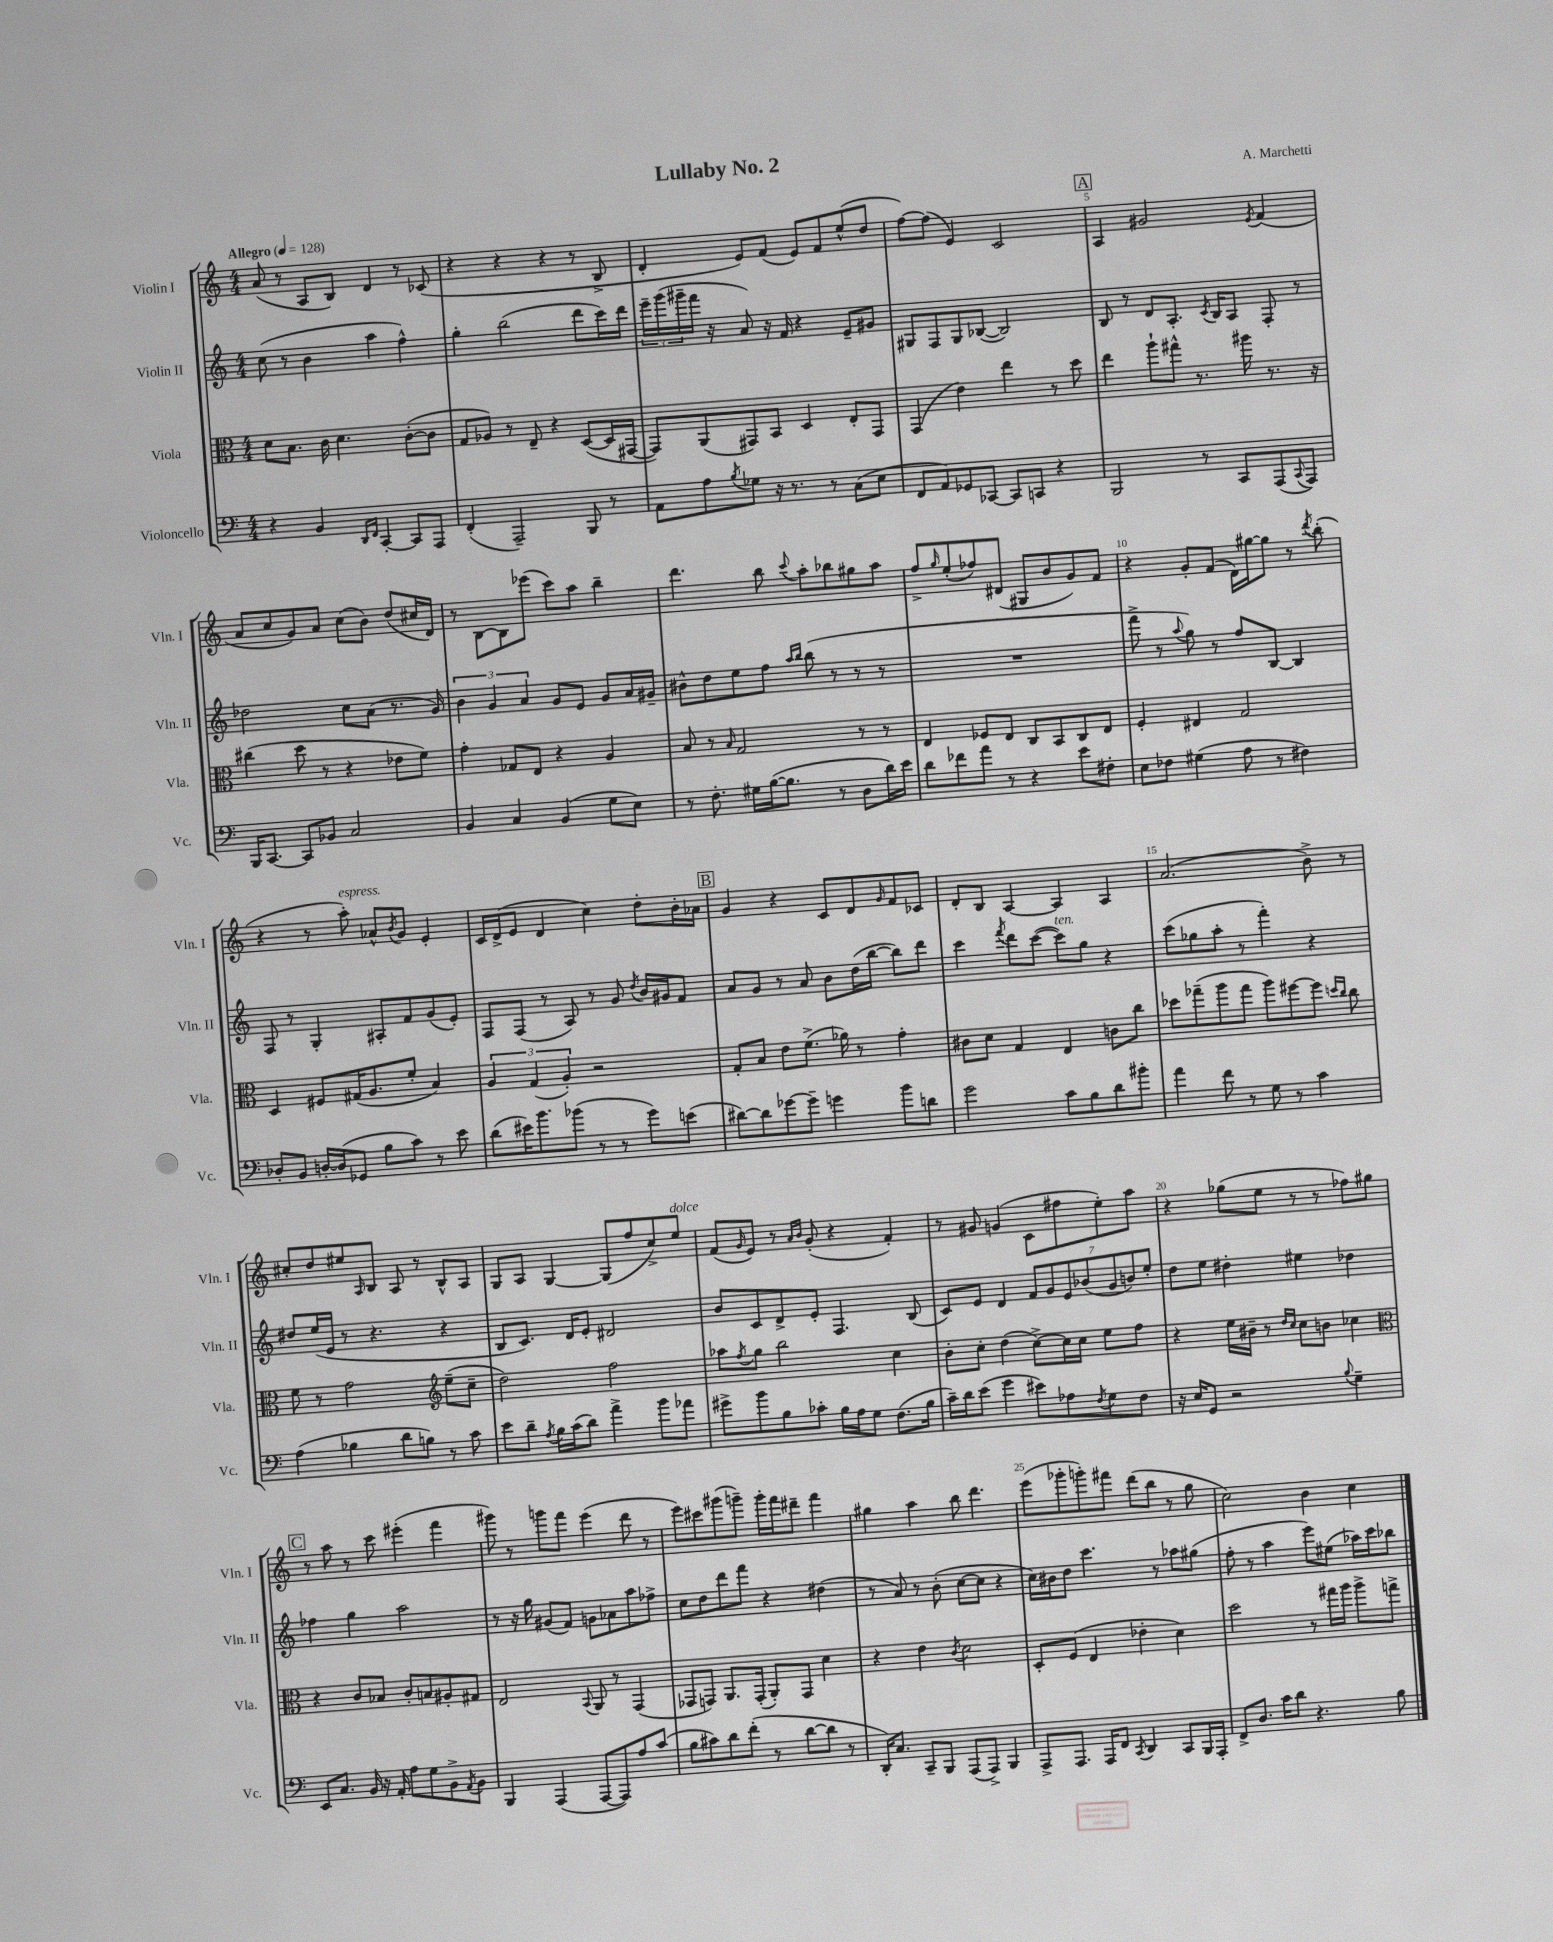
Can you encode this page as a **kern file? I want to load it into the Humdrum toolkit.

**kern	**kern	**kern	**kern
*part4	*part3	*part2	*part1
*staff4	*staff3	*staff2	*staff1
*I"Violoncello	*I"Viola	*I"Violin II	*I"Violin I
*I'Vc.	*I'Vla.	*I'Vln. II	*I'Vln. I
*clefF4	*clefC3	*clefG2	*clefG2
*k[]	*k[]	*k[]	*k[]
*M4/4	*M4/4	*M4/4	*M4/4
*MM128	*MM128	*MM128	*MM128
=1	=1	=1	=1
!	!	!	!LO:TX:a:B:t=Allegro
4r	8d\L	(8cc\	(8a/
.	8.B\J	8r	8r
4BB/	.	4b\	8A/L
.	16c\	.	.
.	4.d\	.	8B/J)
16qqDD/LL	.	.	.
16qqFF/JJ	.	.	.
[4CC'/	.	4aa\	4d/
8CC/L]	([8c'\L	4ff^^\)	8r
8AAA/J	8c\J]	.	(8c-X/
=2	=2	=2	=2
(4FF'/	8G/L	4gg'\	4r
.	8A-X/J)	.	.
2AAA~/)	8r	(2bb\	4r
.	8E~/	.	.
.	4r	.	4r
8BBB/	([8D/L	8ddd\L	8r
8r	16D/L]	16ccc\L)	8B^/
.	[16GG#X/JJ	16ddd\JJ	.
=3	=3	=3	=3
8AA\L	8GG#/L])	24eee~\LL	4d'/
.	.	(24ggg\	.
.	.	24ggg#X~\	.
8A\	(8AA/	16fff\JJ	.
.	.	16r	.
8qB/	.	.	.
8G-X\J	8GG#X/)	8a/)	8e/L)
16r	8BB/J	16r	(8f/J
8.r	.	16f/	.
.	4D/	4r	8e/L)
8r	.	.	8f/
(8C\L	8E'/L	8e~/L	(8ee^^/
8E\J	8GG#/J	8g#X/J	8dd/J
=4	=4	=4	=4
8FF/L	(4GG/	8G#X/L	[8ff\L)
8AA/)	.	8F/	(8ff\J]
8GG-X/	4e\)	8G#/	4e/)
[8CC-X/J	.	([8B-X/J	.
8CC-/L]	4ee\	2B-/])	2c/
8CCn/J	.	.	.
4r	8r	.	.
.	8dd\	.	.
!!LO:REH:place=s1:t=A
=5	=5	=5	=5
2BBB/	4ee\	8B/	4A/
.	.	8r	.
.	8aa`\L	8d/L	2g#X/
.	8gg#X^^\J	8.A'/J	.
8r	8.r	.	.
.	.	8qc/	.
.	.	16B/KL	.
8CC/L	.	8A/J	.
.	16aa#X\	.	.
.	.	.	8qe/
(8AAA/	8.r	8F'/	(4f/
8qqCC/	.	.	.
8AAA/J)	.	8r	.
.	16r	.	.
!!LO:LB:g=z
=6	=6	=6	=6
16BBB/KL	(4cc#X\	2dd-X\	8a/L
[8.CC/J	.	.	.
.	.	.	8cc/
8CC/L]	8dd\	.	8g/)
8BB-X/J	8r	.	8a/J
2C/	4r	8cc\L	(8cc\L
.	.	(8a\J	8b\J)
.	8e-X\L	8.r	(8dd/L
.	8f\J)	.	16cc#X/L
.	.	16g/)	16d/JJ)
=7	=7	=7	=7
4BB/	4g'\	6b\	8r
.	.	.	[8B\L
.	.	6g/	.
4C/	8G-X/L	.	8B\]
.	.	6a/	.
.	8E/J	.	(8eee-X\J
(4BB/	4r	8g/L	8ccc\L)
.	.	8e/J	8aa\J
8G\L	4A/	8g/L	4bb~\
8E\J)	.	16a/L	.
.	.	16g#X~/JJ	.
=8	=8	=8	=8
8r	8B/	8b#X^^\L	4.ddd\
8.F'\	8r	8dd\	.
.	16qqB/	.	.
.	2G/	8ee\	.
16G#X\LL	.	.	.
([16B\J	.	8ff\J	8bb\
8.B\J]	.	.	.
.	.	16qqaa/LL	.
.	.	16qqbb/JJ	8qqccc/
.	.	(8bb\	8aa'\L
8r	.	8r	8bb-X\
8D\L	8r	8r	8gg#X\
16d\L)	8r	8r	8aa\J
16e\JJ	.	.	.
=9	=9	=9	=9
8d\L	4E/	1r	8ff^/L
.	.	.	16qqgg/
8f-X\	.	.	(8ee'/
8a\J	8F-X/L	.	8ff-X/)
8r	8E/J	.	(8d#X/J
4r	8C/L	.	8G#X/L
.	8BB/	.	8b/
8e\L	8C/	.	8g/)
8F#X'\J	8E/J	.	8f/J
=10	=10	=10	=10
8E\L	4F'/	8fff^\	4r
8F-X\J	.	8r	.
.	.	8qqaa/	.
(4G#X\	4E#X/	8gg\)	8g'/L
.	.	8r	(8f/J
8A\	2G/	8ff/L	16d\LL)
.	.	.	[16gg#X\J
8r	.	[8B/J	8gg#\J]
4F#X\)	.	4B/]	8r
.	.	.	8qddd/
.	.	.	(8bb'\
!!LO:LB:g=z
=11	=11	=11	=11
8D-X'/L	4D/	8F/	4r
8BB/J	.	8r	.
[16Dn'/LL	8F#X/L	4G'/	8r
(16D/J]	.	.	.
!	!	!	!LO:TX:a:i:t=espress.
8GG-X/J	(16G#X/K	.	8aa'\)
.	8.A/	.	.
8B\L	.	8A#X'/L	8a-X^^/L
.	.	.	8qb/
8c\J)	8f'/J	8f/	8g/J
8r	4B/)	(8g/	4e'/
8e\	.	8e'/J)	.
=12	=12	=12	=12
(8d\L	6A/	8F/L	16c/LL
.	.	.	(16d^/J
16e#X\K)	.	(8F/J	8e/J
.	(6G/	.	.
8.b\	.	.	.
.	.	8r	4d/
.	6A'/)	.	.
(8b-X\J	.	8A/)	.
8r	2r	8r	4cc\)
8r	.	8g/	.
.	.	8qdd/	.
8g\L)	.	16b/LL	8dd'\L
.	.	16g#X/J	.
(8en\J	.	8f/J	16b'\L
.	.	.	16a-X\JJ
!!LO:REH:place=s1:t=B
=13	=13	=13	=13
[8d#X\L)	8G'/L	8a/L	4g/
8d#\]	8B/J	8g/J	.
[8g-X\	8e\L	8r	4r
8g-~\J]	(8.f^\J	8a/	.
4gn\	.	8b\L	8c/L
.	16a-X\)	.	.
.	8r	(16dd\L	8d/
.	.	[16bb\JJ	.
.	.	.	16qqg/
8b\L	4g'\	8bb\L])	8f/
8dn\J	.	8ddd\J	8c-X/J
=14	=14	=14	=14
2g\	8c#X\L	4ccc\	8d'/L
.	8d\J	.	8B/J
.	.	8qfff/	.
.	4G/	8ddd\L	[4A/
.	.	([8ccc\J	.
!	!	!LO:TX:a:i:t=ten.	!
8c\L	4E/	8ccc\L])	4A/]
8B\	.	8gg\J	.
8d\	8cn\L	4r	4A/
8b#X'\J	8cc\J	.	.
=15	=15	=15	=15
4a\	8dd-X\L	(8ccc\L	(2.a/
.	(8gg-X~\	8gg-X\	.
8f\	8aa\	8aa'\J	.
8r	8gg-\J	8r	.
8G\	8aa\L)	4fff'\)	.
8r	[8ff#X\	.	.
4c\	8ff#\J]	4r	8b^\)
.	16qqddn/LL	.	.
.	16qqcc/JJ	.	.
.	8cc\	.	8r
!!LO:LB:g=z
=16	=16	=16	=16
(4A\	8f\	8dd#X/L	8cc#X'/L
.	8r	(16ee/L	8dd/
.	.	16e/JJ	.
4B-X\	2g\	8r	8ee#X/
.	.	.	16qqA/
.	.	4.r	8B/J
8d\L	.	.	8A/
8Bn\J)	.	.	8r
*	*clefG2	*	*
8r	(8ee~\L	4r	8B^^/L
8c\	8cc~\J	.	8A/J
=17	=17	=17	=17
8e\L	2dd\)	8B/L	8G/L
8d~\J	.	8.c/J)	8A/J
8qA/	.	.	.
16B\LL	.	.	[4G/
(16c\J	.	16d/KL	.
8d\J)	.	8e'/J	.
4a^\	2ff\	2d#X/	(8G/L]
.	.	.	8ff/
8b\L	.	.	8cc^/)
!	!	!	!LO:TX:a:i:t=dolce
8a-X\J	.	.	8ee/J
=18	=18	=18	=18
8g#X^\L	8aa-X\L	8b/L	(8f/L
.	8qff/	.	16qqg/
8b\	8gg\J	8c/	8e/J)
8B\	2bb\	8d^/	8r
.	.	.	16qqa/LL
.	.	.	16qqb/JJ
8c-X'\J	.	8e'/J	(8g'/
16B\LL	.	4.F/	4r
16A\J	.	.	.
8G\J	.	.	.
(8.F\L	4cc\	.	4f'/)
.	.	(8B/	.
16B\Jk	.	.	.
=19	=19	=19	=19
16c~\LL)	8b'\L	8c/L)	8r
16d\J	.	.	.
(8e\J	8cc'\J	8e/J	8g#X/
4g\	(4dd\	4d/	(4gn/
8e#X\L)	[8cc^\L)	14f/L	8c\L
.	.	14g/	.
8A-X\	16cc\L]	.	8ff#X\
.	.	14e/	.
.	16cc\JJ	.	.
.	.	(14b-X/	.
8qF/	.	.	.
8G\	8ee\L	.	8ee'\)
.	.	14g/	.
.	.	14bn/)	.
8F\J	8ff\J	.	8aa\J
.	.	14ee'/J	.
=20	=20	=20	=20
16r	4r	8dd\L	4r
16E/KL	.	.	.
8GG/J	.	8ee\J	.
2r	16ee\LL	4dd#X'\	(8gg-X\L
.	16b#X~\JJ	.	.
.	8r	.	8ee\J
.	16qqdd/LL	.	.
.	16qqcc/JJ	.	.
.	8cc\L	4ee#X\	8r
.	8bn\J	.	8r
8qqB/	.	.	.
4G~\	4cc-X\	4dd-X\	8ff-X\L)
.	.	.	8gg#X\J
!!LO:LB:g=z
!!LO:REH:place=s1:t=C
=21	=21	=21	=21
*	*clefC3	*	*
8EE/L	4r	4ff-X\	8r
8.C/J	.	.	8aa\
.	8c/L	4gg\	8r
16BB/	.	.	.
16r	8B-X/J	.	8ccc\
16AA'/	.	.	.
8A\L	8c'/L	2aa\	(4eee#X'\
8G\	8Bn/	.	.
8BB^\	8A#X'/	.	4fff\
8qAA/	.	.	.
8BB\J	8G#X/J	.	.
=22	=22	=22	=22
4BBB/	2E/	8r	8ggg#X\)
.	.	16r	8r
.	.	16gg\	.
(4AAA/	.	(8g#X/L	8gggn\L
.	.	8f/J)	8fff\J
.	8qqBB/	.	.
[8AAA/L	8AA/	8gn\L	(4eee\
8AAA/])	8r	8a-X\	.
8A/	(4GG/	8aa\	8ddd\
(8c/J	.	8ff-X^\J	8r
=23	=23	=23	=23
8B\L	8GG-X/L	8cc\L	8eee\L)
8c#X\)	8GGn/J)	8dd\	8ccc#X\
8d\	8.AA/L	8ddd\	(8ggg#X\
(8f'\J	.	8fff\J	8gggn~\J)
.	(16GG'/Jk	.	.
8r	8AA'/L)	4r	16ggg'\LL
.	.	.	16fff\J
[8d\L	8GG/J	.	8ddd#X~\J
8d\J]	4d\	(4dd#X\	4fff\
8r	.	.	.
=24	=24	=24	=24
16DD'/KL)	4r	8r	4gg#X\
8.C/J	.	.	.
.	.	8a/)	.
8CC~/L	4e\	8r	4aa\
8BBB/J	.	(8b'\	.
.	8qc/	.	.
(8AAA/L	2d\	[8cc\L	8bb\
8AAA^/J)	.	8cc\J]	4.ddd\
4BBB/	.	4r	.
=25	=25	=25	=25
8AAA^/L	8D'/L	16cc\LL)	(8eee\L
.	.	16b#X\J	.
8.AAA/J	(8F/J	8dd\J	8ggg-X'\
.	4E/	4.ccc\	8gggn'\)
16AAA/KL	.	.	.
8FF/J	.	.	8fff#X\J
8qCC/	.	.	.
4DD/	4e-X'\	.	(8ddd\L
.	.	8r	8bb\J
8CC/L	4d\)	8aa-X\L	8r
16BBB/L	.	(8gg#X\J	8gg\
16AAA'/JJ	.	.	.
=26	=26	=26	=26
8FF^/L	2dd\	8ff'\	2cc\)
8.D/J	.	8r	.
.	.	4aa\	.
16c\KL	.	.	.
8d\J	.	.	.
4.r	8r	8eee\L)	4b\
.	16gg#X\LL	(8ee#X\J	.
.	16aa\JJ	.	.
.	8aa^\L	16aa-X\LL)	4cc\
.	.	16ccc\J	.
8B\	8ggn^\J	8bb-X\J	.
==	==	==	==
*-	*-	*-	*-
